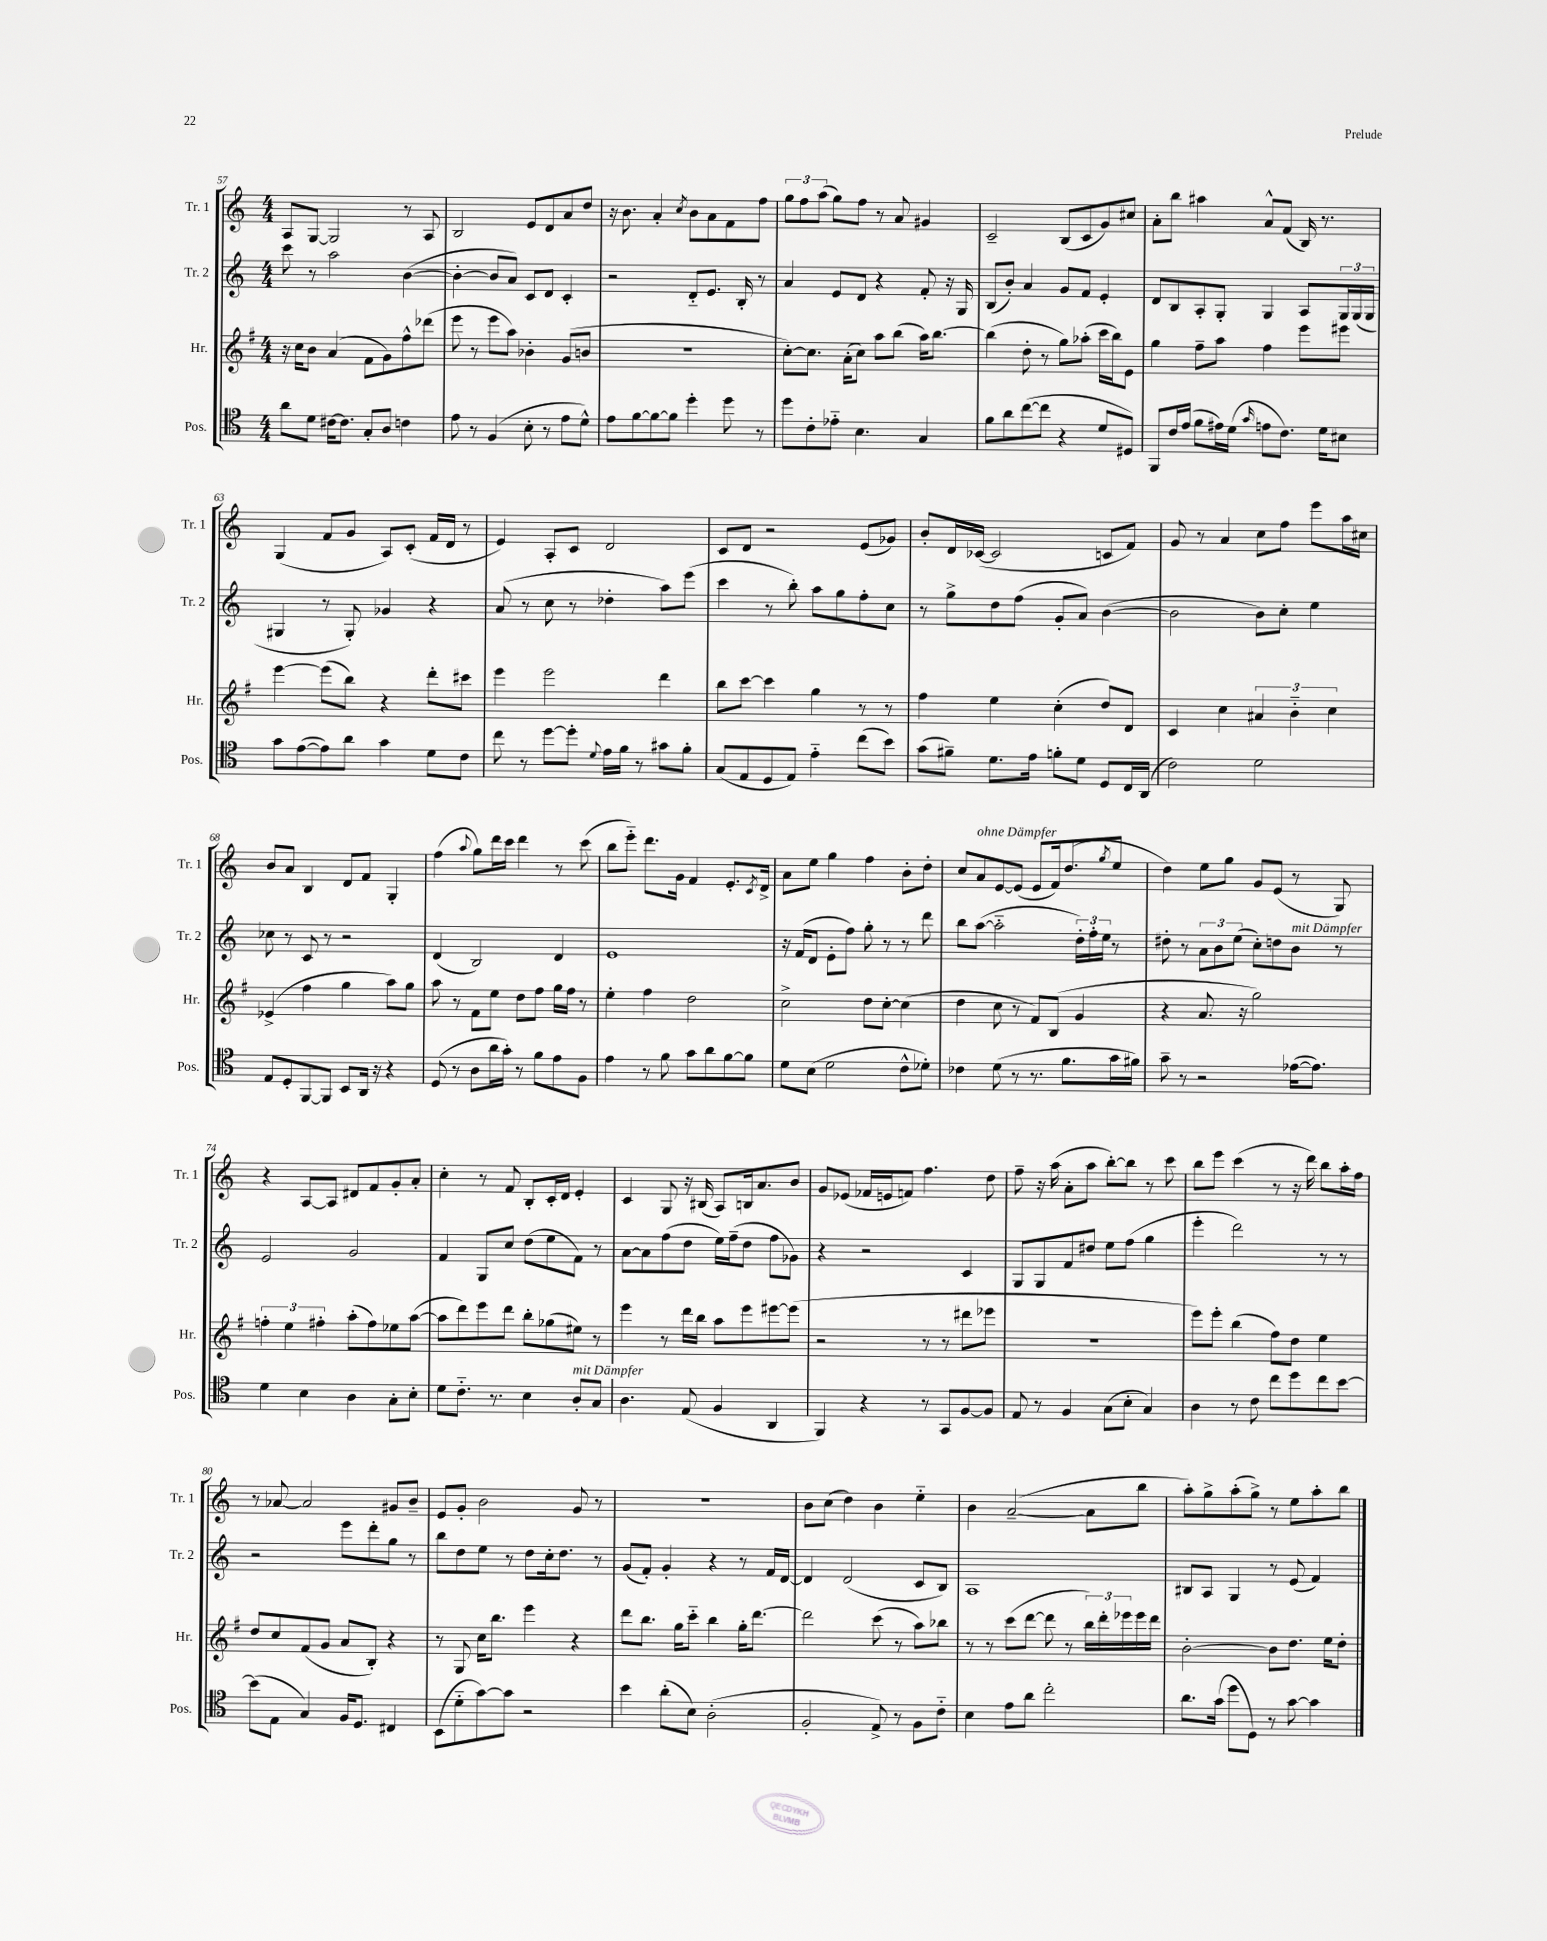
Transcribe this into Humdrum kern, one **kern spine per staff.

**kern	**kern	**kern	**kern
*staff4	*staff3	*staff2	*staff1
*clefC4	*clefG2	*clefG2	*clefG2
*k[]	*k[f#]	*k[]	*k[]
*M4/4	*M4/4	*M4/4	*M4/4
8a\L	16r	8ccc\	8A/L
.	16cc\LK	.	.
8d\J	8b\J	8r	[8G/J
[16c#\LK	(4a/	2aa\	2G/]
8.c#\]J	.	.	.
8G'/L	8f#\L	.	.
8A/J	8g\)	.	.
4c\	8ff#^^\	([4b\	8r
.	(8ddd-\J	.	8A/
=	=	=	=
8e\	8eee\	4b'\_	2B/
8r	8r	.	.
(4F/	8eee\L	8b/]L	.
.	8aa\J)	8a/J)	.
8B'\	4b-'\	8c/L	8e/L
8r	.	8d/J	8d/
8e\L	(8g/L	4c'/	8a/
8d^^\J)	8b/J	.	8dd/J
=	=	=	=
8e\L	1r	2r	16r
.	.	.	8.b\
[8f\	.	.	.
8f\_	.	.	4a'/
8f\]J	.	.	.
.	.	.	8qcc/
4dd'\	.	8d'~/L	8b\L
.	.	8.e/J	8a\
8dd\	.	.	8f\
.	.	16B'/	.
8r	.	8r	8ff\J
=	=	=	=
8dd\L	[8cc'\L)	4a/	12gg\L
.	.	.	12ff\
8c'\	8.cc\]J	.	.
.	.	.	(12aa\J
8e-'~\J	.	8e/L	8gg\L)
.	(16a'\LK	.	.
4.B\	8cc\J)	8d/J	8ff\J
.	8aa\L	4r	8r
.	(8bb\J	.	8a/
4G/	16aa\LK)	8f'/	4g#/
.	[8.bb\J	.	.
.	.	16r	.
.	.	16G/	.
=	=	=	=
8f\L	(4bb\]	(8B/L	2c~/
8a\	.	8b'/J)	.
([8cc\	8dd'\	4a/	.
8cc\]J	8r	.	.
4r	8gg\L)	8g/L	(8B/L
.	(8aa-'\J	8f/J	8c/
8d/L	16ccc\LL	4e'/	8g/)
.	16bb\J)	.	.
8D#/J)	8e\J	.	8cc#/J
=	=	=	=
8FF/L	4gg\	8d/L	8a'\L
16c/L	.	8B/	8bb\J
(16e/JJ	.	.	.
8f\L	8ff#~\L	8A'/	4aa#\
16e#\L)	8aa\J	8G'/J	.
(16d\JJ	.	.	.
16qqg/	.	.	.
8e\L	4ff#\	4G/	8a^^/L
8.c\J)	.	.	(8f/J
.	8eee\L	8A/L	16B/)
16d\LK	.	.	8.r
8B#\J	8eee#\J	24G/L	.
.	.	(24G/	.
.	.	24G/JJ	.
=	=	=	=
8g\L	[4eee\	4G#/	(4G/
([8e\	.	.	.
8e\])	(8eee\]L	8r	8f/L
8a\J	8bb\J)	8G#'/)	8g/J
4g\	4r	4g-/	8A/L)
.	.	.	(8c'/J
8d\L	8ddd'\L	4r	16f/LL
.	.	.	16d/JJ
8c\J	8ccc#\J	.	8r
=	=	=	=
8cc\	4eee\	(8a/	4e/)
8r	.	8r	.
[8dd\L	2eee\	8cc\	8A'/L
8dd'\]J	.	8r	8c/J
8qqd/	.	.	.
16e\LL	.	4dd-'\	2d/
16f\JJ	.	.	.
8r	.	.	.
8g#\L	4ddd\	8aa\L)	.
8f'\J	.	(8eee\J	.
=	=	=	=
(8G/L	8bb\L	4ccc\	8c/L
8E/	[8ccc\J	.	8d/J
8D/	4ccc\]	8r	2r
8E/J)	.	8bb'\)	.
4e'~\	4gg\	8aa\L	.
.	.	8gg\	.
(8cc\L	8r	8ff'\	(8e/L
8b\J)	8r	8cc\J	8g-/J)
=	=	=	=
(8g\L	4ff#\	8r	8b'/L
8f#~\J)	.	8gg^\L	16d/L
.	.	.	([16c-/JJ
8.d\L	4ee\	8dd\	2c-/]
.	.	(8ff\J	.
16e\Jk	.	.	.
8f'\L	(4cc'\	8g'/L	.
8d\J	.	8a/J)	.
8D/L	8dd/L)	([4b\	8c/L
16C/L	8d/J	.	8f/J)
(16AA/JJ	.	.	.
=	=	=	=
2c\)	4c/	2b\]	8g/
.	.	.	8r
.	4cc\	.	4a/
2d\	6a#/	8b\L)	8cc\L
.	.	8cc'\J	8ff\J
.	6b'~\	.	.
.	.	4ee\	8eee\L
.	6cc\	.	.
.	.	.	16aa\L
.	.	.	16cc#\JJ
=	=	=	=
8E/L	(4e-^/	8cc-\	8b/L
8D'/	.	8r	8a/J
[8FF/	4ff#\	8c/	4B/
8FF/]J	.	8r	.
8BB/L	4gg\	2r	8d/L
16AA/Jk	.	.	8f/J
16r	.	.	.
4r	8aa\L)	.	4G'/
.	8gg\J	.	.
=	=	=	=
(8D/	8aa\	(4d/	(4ff\
8r	8r	.	.
.	.	.	8qqaa/
8A\L	8f#\L	2B/)	8gg\L)
16a\L	8ee\J	.	16ddd\L
16g'\JJ)	.	.	16ccc\JJ
8r	8dd\L	.	4ddd\
8f\L	8ff#\J	.	.
8e\	16gg\LL	4d/	8r
.	16ff#\JJ	.	.
8F\J	8r	.	(8ccc\
=	=	=	=
4e\	4ee'\	1e	8bb\L
.	.	.	8eee'~\J)
8r	4ff#\	.	8.ddd\L
8f\	.	.	.
.	.	.	16g\Jk
8g\L	2dd\	.	4f/
8a\	.	.	.
[8f\	.	.	8.e'/L
8f\]J	.	.	.
.	.	.	8qc/
.	.	.	16d^/Jk
=	=	=	=
8d\L	2cc^\	16r	8a\L
.	.	(16f/LK	.
(8B\J	.	8d/J	8ee\J
2d\	.	8e'\L	4gg\
.	.	8ff\J)	.
.	8dd\L	8gg'\	4ff\
.	[8cc'\J	8r	.
8c^^\L	(4cc\]	8r	8b'\L
8d-'\J)	.	8ddd\	8dd'\J
=	=	=	=
4c-\	4dd\	8bb\L	8cc/L
.	.	([8aa\J	8a/
(8d\	8cc\	2aa'~\]	[8e/
8r	8r	.	(8e/]J
8.r	8f#/L)	.	8e/L
.	(8B/J	.	16f/k)
8.f\L	.	.	(8.dd/
.	4g/	24dd'\LL)	.
.	.	24ff'\	.
.	.	24ee\JJ	.
.	.	.	8qgg/
16g\L	.	8r	8ee/J
16f#\JJ)	.	.	.
=	=	=	=
8g~\	4r	8dd#'\	4dd\)
8r	.	8r	.
2r	8.a/	12a\L	8ee\L
.	.	12b\	.
.	.	.	8gg\J
.	.	(12ee\J	.
.	16r	.	.
.	2gg\)	8cc'\L)	8g/L
.	.	8dd\	(8e/J
([16e-\LK	.	8b\J	8r
8.e-\]J)	.	.	.
.	.	8r	8G/)
=	=	=	=
4d\	6ff'\	2e/	4r
.	6ee\	.	.
4B\	.	.	[8A/L
.	6ff#'\	.	.
.	.	.	8A/]J
4A\	(8aa'\L	2g/	8d#/L
.	8ff#\)	.	8f/
8G'\L	8ee-\	.	8g'/
8B'\J	([8aa\J	.	8a'/J
=	=	=	=
8d\L	8aa\]L	4f/	4cc'\
8.c'~\J	8ddd\)	.	.
.	8eee\	8G/L	8r
8.r	.	.	.
.	8ddd\J	8cc/J	8f/
4B\	8bb'\L	(8dd\L	8B'/L
.	(8gg-\	8ee\	16c'/L
.	.	.	16d/JJ
8A'/L	8ee#\J)	8f\J)	4e'/
8G/J	8r	8r	.
=	=	=	=
4.A\	4eee\	[8a\L	4c/
.	.	8a\]	.
.	8r	(8ff\	8G/
(8E/	16ddd\LL	8dd\J	16r
.	16bb\JJ	.	(16B#/
4F/	8aa\L	16ee\LL)	8A/L)
.	.	(16ff~\J	.
.	8eee\	8dd\J	16B/k
.	.	.	8.a/
4AA/	[8eee#\	8ff\L	.
.	(8eee#\]J	8g-\J)	8b/J
=	=	=	=
4FF/)	2r	4r	8g/L
.	.	.	(8e-/J
4r	.	2r	16f-/LL
.	.	.	16e/J
.	.	.	8f/J)
8r	8r	.	4.ff\
8GG/L	8r	.	.
[8F/	8ddd#\L	4c/	.
8F/]J	8eee-\J	.	8dd\
=	=	=	=
8E/	1r	8G/L	8ff~\
8r	.	8G/	16r
.	.	.	(16aa\
4F/	.	8f/	8a'\L
.	.	8dd#/J	8aa\J
(8G\L	.	8ee\L	[8bb'\L)
8B'\J	.	(8ff\J	8bb\]J
4G/)	.	4gg\	8r
.	.	.	8ccc\
=	=	=	=
4A\	8eee\L)	4eee'\	8bb\L
.	8eee'\J	.	8eee\J
8r	(4bb\	2ddd\)	(4ccc\
8c\	.	.	.
8cc\L	8ff#\L)	.	8r
8dd\	8dd\J	.	16r
.	.	.	16ddd\)
8cc\	4ee\	8r	8bb\L
[8b\J	.	8r	16aa'\L
.	.	.	16ff\JJ
=	=	=	=
(8b\]L	8dd/L	2r	8r
8E\J	8cc/	.	[8a-/
4G/)	(8f#/	.	2a-/]
.	8g/J	.	.
16F/LK	8a/L	8eee\L	.
8.D/J	.	.	.
.	8B'/J)	8ddd'\	.
4C#/	4r	8gg\J	8g#/L
.	.	8r	8b~/J
=	=	=	=
(8BB\L	8r	8bb\L	8e/L
8d'~\	8G/	8dd\	8g'/J
[8g\)	16cc\LK	8ee\J	2b\
.	8.bb\J	.	.
8g\]J	.	8r	.
2r	4eee\	8dd\L	.
.	.	16cc'\k	.
.	.	8.dd\J	.
.	4r	.	8g/
.	.	8r	8r
=	=	=	=
4b\	8ddd\L	(8g/L	1r
.	8.bb\J	8f'/J)	.
(8a'\L	.	4g'/	.
.	16gg\LK	.	.
8B\J)	8ccc'~\J	.	.
(2A'\	4bb\	4r	.
.	16gg'\LK	8r	.
.	[8.ddd\J	.	.
.	.	16f/LL	.
.	.	[16d/JJ	.
=	=	=	=
2F'/	2ddd\]	4d/]	8b\L
.	.	.	(8cc\J
.	.	(2d/	4dd\)
8E^/)	(8ccc\	.	4b\
8r	8r	.	.
8F\L	8aa\L)	8c/L	4ee'~\
8c'~\J	8bb-\J	8B/J)	.
=	=	=	=
4B\	8r	1A	4b\
.	8r	.	.
8e\L	(8ccc\L	.	([2a~/
8a\J	[8ddd\J	.	.
2cc'\	8ddd\]	.	.
.	8r	.	.
.	24bb\LL)	.	8a\]L
.	24ddd'\	.	.
.	24eee-\	.	.
.	16eee-\	.	8bb\J
.	16ddd\JJ	.	.
=	=	=	=
8.a\L	[2b'\	8B#/L	8aa'\L)
.	.	8A/J	8gg^\
(16g\Jk	.	.	.
8dd\L	.	4G/	(8aa'\
8D\J)	.	.	8gg^\J)
8r	8b\]L	8r	8r
[8g\	8.dd\J	(8e/	8ee\L
4g\]	.	4f/)	8aa'\
.	16ee\LK	.	.
.	8dd'\J	.	8bb\J
==	==	==	==
*-	*-	*-	*-
